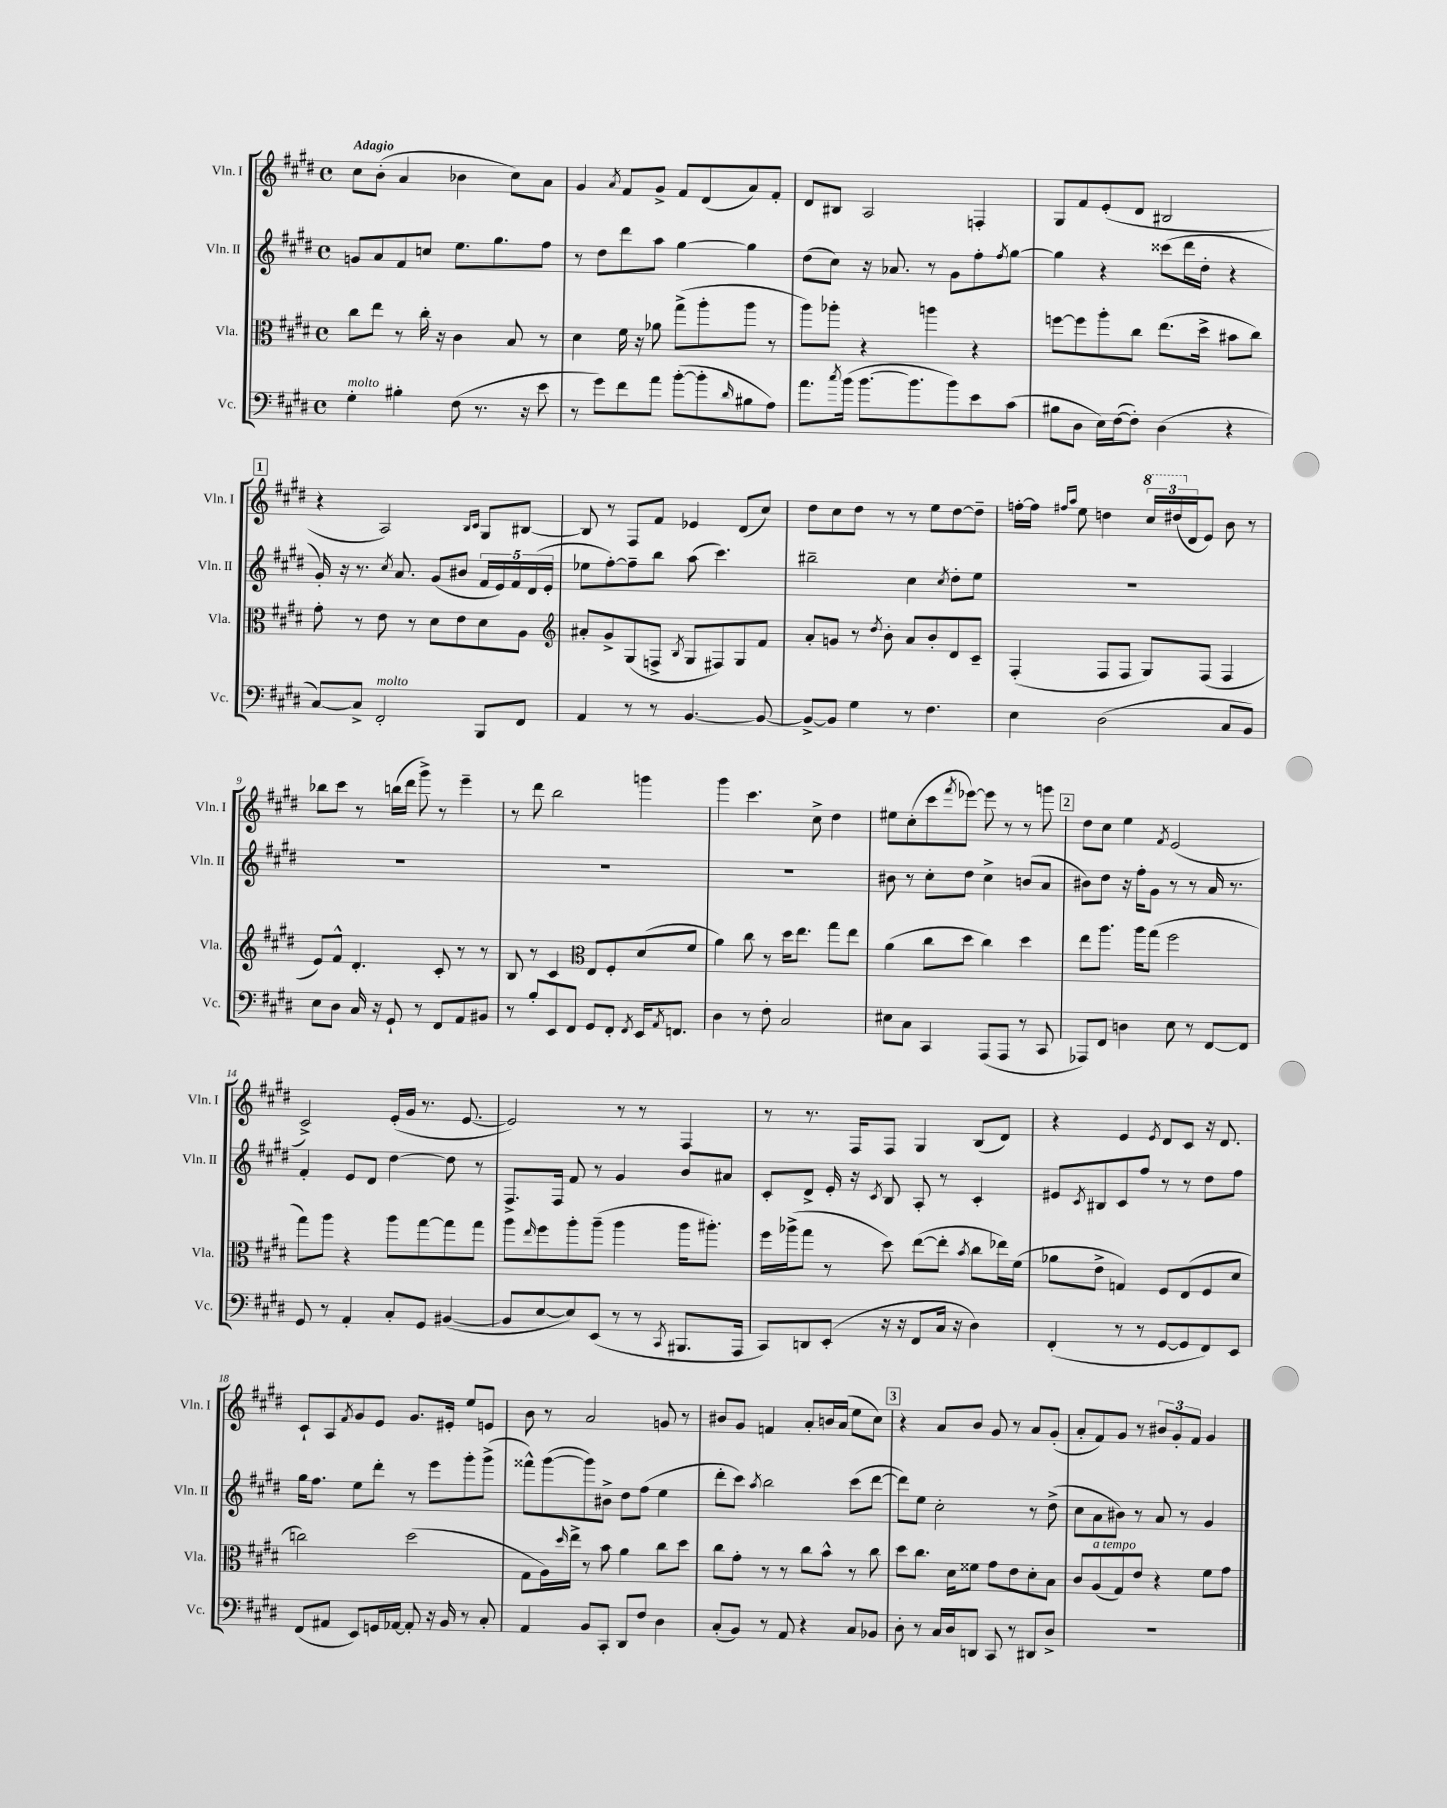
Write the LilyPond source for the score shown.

<<
\new StaffGroup <<
\new Staff = "s0" \with { instrumentName = "Vln. I" shortInstrumentName = "Vln. I" } {
    \clef treble \key e \major \defaultTimeSignature \time 4/4 \tempo "Adagio"
    cis''8 b'8-.( a'4 bes'4 cis''8) a'8 |
    gis'4 \acciaccatura { a'8 } fis'8 gis'8-> fis'8 dis'8( a'8) fis'8-. |
    dis'8 bis8 a2 f4-. |
    gis8 fis'8 e'8-.( dis'8 bis2 |
    \mark \markup { \box "1" } r4 a2) \grace { b16 cis'16 } gis8 bis8~ |
    bis8 r8 fis8 fis'8 ees'4 dis'8( cis''8) |
    dis''8 cis''8 dis''8 r8 r8 e''8 dis''8~ dis''8-- |
    f''16~-. f''16 \grace { fis''16 a''16 } e''8 d''4 \tuplet 3/2 { \ottava #1 cis'''16 dis'''!16( \ottava #0 dis'16 } e'8) b'8 r8 |
    bes''8 cis'''8 r8 b''16( dis'''16 gis'''8->) r8 e'''4-- |
    r8 dis'''8 b''2 g'''4 |
    gis'''4 cis'''4. cis''8-> dis''4 |
    eis''8 cis''8-.( cis'''8 \acciaccatura { fis'''8 } ees'''8~) ees'''8 r8 r8 g'''8 |
    \mark \markup { \box "2" } dis''8 cis''8 e''4 \acciaccatura { fis'8 } e'2( |
    cis'2->) e'16-.( gis'16 r8. e'8.~ |
    e'2) r8 r8 fis4 |
    r8 r8. fis16 fis8 gis4 b8( dis'8) |
    r4 e'4 \acciaccatura { e'8 } dis'8 cis'8 r16 dis'8. |
    cis'8-! a8 \acciaccatura { fis'8 } gis'8 e'8 gis'8. eis'16-. e''8 e'8 |
    b'8 r8 a'2 g'8 r8 |
    bis'8 gis'8 f'4 a'8-. b'16 a'16( e''8 cis''8) |
    \mark \markup { \box "3" } r4 a'8 b'8 gis'8 r8 a'8 gis'8-.( |
    a'8-. fis'8) gis'8 r8 \tuplet 3/2 { bis'8 gis'8-. fis'8 } gis'4 \bar "|." |
}
\new Staff = "s1" \with { instrumentName = "Vln. II" shortInstrumentName = "Vln. II" } {
    \clef treble \key e \major \defaultTimeSignature \time 4/4
    g'8 a'8 fis'8 c''8 e''8. gis''8. fis''8 |
    r8 dis''8 dis'''8 a''8 gis''4~ gis''4 |
    dis''8( cis''8) r16 aes'8. r8 gis'8 fis''8-. \acciaccatura { fis''8 } gis''8~ |
    gis''4 r4 cisis'''8( dis'''16 dis''16-. r4 |
    \mark \markup { \box "1" } gis'16-.) r16 r8. \acciaccatura { cis''8 } a'8. gis'8( bis'8 \tuplet 5/4 { fis'16 e'16) fis'16 dis'16( e'16-. } |
    ees''8 fis''8~-.) fis''8-- b''8 a''8( cis'''4.) |
    bis''2-- cis''4 \acciaccatura { cis''8 } dis''8-. e''8 |
    R1 |
    R1 |
    R1 |
    R1 |
    bis'8 r8 cis''8-. dis''8 cis''4-> b'8( a'8 |
    \mark \markup { \box "2" } bis'8) dis''8 r16 fis''16-. gis'8 r8 r8 a'16 r8. |
    fis'4-. e'8 dis'8 dis''4~ dis''8 r8 |
    fis8.-> fis16 fis'8 r8 gis'4 b'8 ais'8 |
    cis'8-. dis'8-> e'16-. r16 \acciaccatura { cis'8 } b8 a8-. r8 cis'4-. |
    eis'8 \acciaccatura { cis'8 } bis8 cis'8 fis''8 r8 r8 dis''8 fis''8 |
    gis''16 fis''8. e''8 dis'''8-. r8 e'''8 gis'''8-. gis'''8->( |
    fisis'''8-^) gis'''8~( gis'''8) bis'8-> dis''8 fis''8( e''4 |
    dis'''8-. cis'''8) \acciaccatura { a''8 } b''2 cis'''8( dis'''8~ |
    \mark \markup { \box "3" } dis'''8) e''8 cis''2-. r8 dis''8->( |
    cis''8 a'8 bis'8) r8 a'8 r8 gis'4 \bar "|." |
}
\new Staff = "s2" \with { instrumentName = "Vla." shortInstrumentName = "Vla." } {
    \clef alto \key e \major \defaultTimeSignature \time 4/4
    cis''8 e''8 r8 cis''16-. r16 cis'4 b8 r8 |
    dis'4 fis'16 r16 aes'8 gis''8->( a''8-. a''8 r8 |
    a''8) aes''8-. r4 a''4 r4 |
    f''8~ f''8 a''8-. cis''8 e''8.( dis''16-> bis'8 cis''8) |
    \mark \markup { \box "1" } gis'8-. r8 e'8 r8 dis'8 e'8 dis'8 a8 |
    \clef treble ais'8-. gis'8-> gis8( f8-> \acciaccatura { b8 } gis8 fis8) gis8 fis'8 |
    a'8-. g'8 r8 \acciaccatura { dis''8 } b'8-. a'8 b'8-. dis'8 cis'8-- |
    fis4-.( fis8 fis8 gis8) fis8( fis4 |
    e'8) fis'8-^ dis'4.-. cis'8-. r8 r8 |
    b8 r8 cis'4 \clef alto e8 fis8-. dis'8( fis'8 |
    a'4) cis''8 r8 dis''16 e''8. gis''8 e''8 |
    a'4( cis''8 dis''8 cis''4) dis''4 |
    \mark \markup { \box "2" } e''8 a''8. a''16 gis''8( fis''2 |
    gis''8) a''8 r4 a''8 gis''8~ gis''8 gis''8 |
    a''8 \grace { e''16 } fis''8 a''8-. a''8--( a''4 a''16 ais''8.-.) |
    fis''16 aes''16->( gis''8 r8 dis''8) e''8~( e''8-. \acciaccatura { b'8 } cis''8 ees''16) fis'16( |
    aes'8 e'8-> g4) fis8 e8( fis8 dis'8 |
    c''2) dis''2( |
    gis8 a16) \grace { dis''16 } e''16-> r8 b'8 a'4 cis''8 dis''8 |
    cis''8 gis'8-. r8 r8 cis''8 b'8-^ r8 cis''8 |
    \mark \markup { \box "3" } dis''8 cis''8. dis'16 fisis'8 gis'8 e'8 dis'8-. b8 |
    cis'8 a8^\markup { \italic "a tempo" }( gis8) e'8 r4 fis'8 gis'8 \bar "|." |
}
\new Staff = "s3" \with { instrumentName = "Vc." shortInstrumentName = "Vc." } {
    \clef bass \key e \major \defaultTimeSignature \time 4/4
    gis4-.^\markup { \italic "molto" } bis4-. fis8( r8. r16 e'8 |
    r8 gis'8) fis'8 a'8 b'8~-.( b'8-. \grace { dis'16 } bis8 a8) |
    a'8. \acciaccatura { cis''8 } b'16( b'8.~ b'8. b'8) e'8 cis'8( |
    bis8 dis8 e16) fis16~( fis8-.) dis4( r4 |
    \mark \markup { \box "1" } cis8~) cis8-> fis,2-.^\markup { \italic "molto" } b,,8 fis,8 |
    a,4 r8 r8 b,4.~ b,8~ |
    b,8~-> b,8 gis4 r8 fis4. |
    e4 dis2( cis8 b,8) |
    e8 dis8 cis16 r16 gis,8-! r8 fis,8 a,8 bis,8 |
    r8 b8-. e,8 fis,8 gis,8 fis,8-. \acciaccatura { fis,8 } e,16 \acciaccatura { a,8 } f,8. |
    dis4 r8 fis8-. cis2 |
    eis8 cis8 cis,4 a,,8( a,,8 r8 cis,8 |
    \mark \markup { \box "2" } aes,,8) fis,8 d4 e8 r8 fis,8~ fis,8 |
    gis,8 r8 a,4-. cis8-. gis,8 bis,4~( |
    bis,8 e8~ e8) e,8( r8 r8 \acciaccatura { cis,8 } bis,,8. a,,16 |
    cis,8) d,8 e,8-.( r16 r16 fis,8 cis16 r16 dis4) |
    fis,4-.( r8 r8 gis,8~ gis,8 fis,8) e,8 |
    fis,8( ais,8 e,8) g,16 aes,16~ aes,8-. r16 b,16 r8 cis8-. |
    a,4 b,8 cis,8-. dis,8 fis8 dis4 |
    cis8-.( b,8) r8 a,8 r4 cis8 bes,8 |
    \mark \markup { \box "3" } dis8-. r8 cis16 dis16 d,8 cis,8 r8 dis,8 dis8-> |
    R1 \bar "|." |
}
>>
>>
